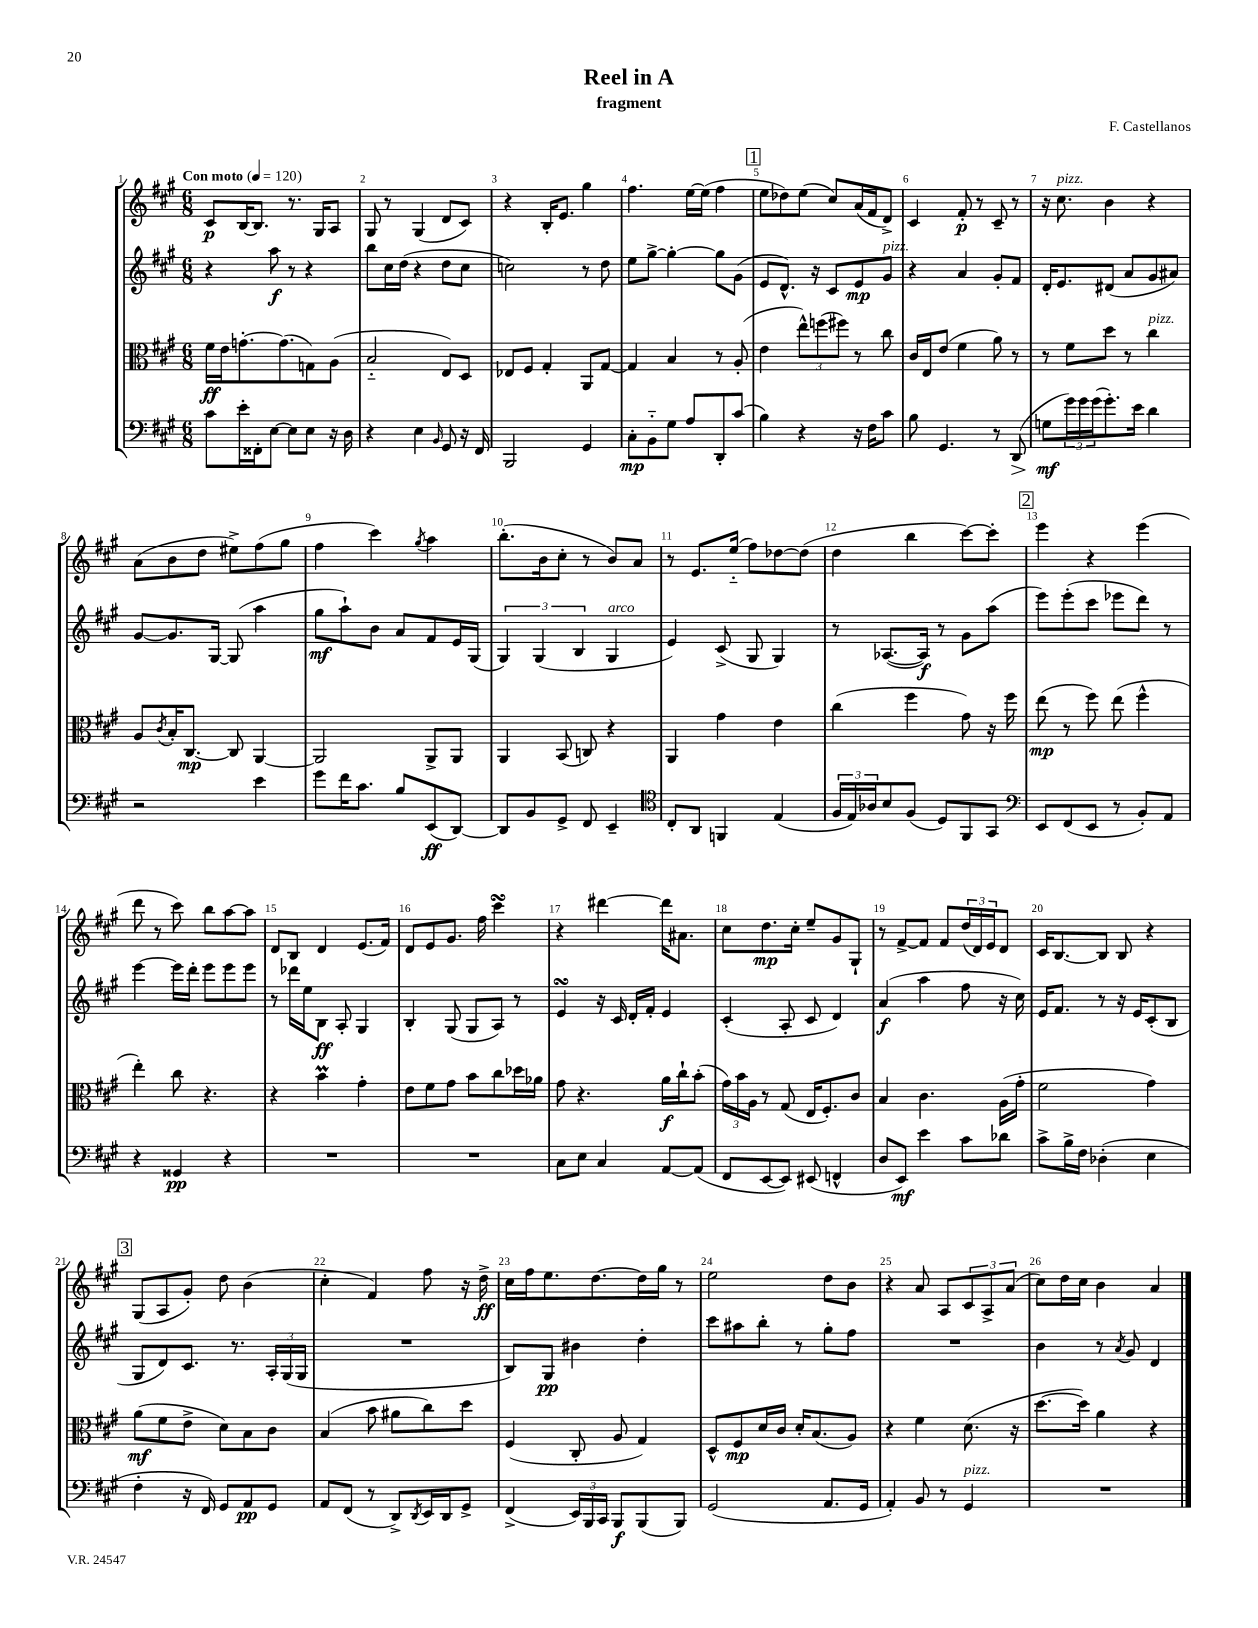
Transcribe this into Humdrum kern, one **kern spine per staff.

**kern	**kern	**kern	**kern
*staff4	*staff3	*staff2	*staff1
*clefF4	*clefC3	*clefG2	*clefG2
*k[f#c#g#]	*k[f#c#g#]	*k[f#c#g#]	*k[f#c#g#]
*M6/8	*M6/8	*M6/8	*M6/8
*MM120	*MM120	*MM120	*MM120
8c#\L	16f#\LL	4r	8c#/L
.	16e\J	.	.
16e'\L	[8.g'\	.	[16B/K
16FF##'\J	.	.	8.B/]J
[8E\J	.	8aa\	.
.	(8.g\]	.	.
8E\]L	.	8r	8.r
8E\J	8G\)	4r	.
.	.	.	16G#/LK
16r	(8A\J	.	8A/J
16D\	.	.	.
=	=	=	=
4r	2B'~/	8bb\L	8G#/
.	.	16cc#\L	8r
.	.	(16dd\JJ	.
4E\	.	4r	(4G#/
16qqBB/	.	.	.
8GG#/	8E/L)	8dd\L	8d/L
16r	8D/J	8cc#\J	8c#/J)
16FF#/	.	.	.
=	=	=	=
2BBB/	8E-/L	2cc\)	4r
.	8F#/J	.	.
.	4G#'/	.	16B'/LK
.	.	.	8.e/J
4GG#/	8AA/L	8r	4gg#\
.	[8G#/J	8dd\	.
=	=	=	=
8C#'\L	4G#/]	8ee\L	4.ff#\
8BB'~\	.	[8gg#^\J	.
8G#\J	4B/	4gg#'\_	.
8A/L	.	.	[16ee\LL
.	.	.	(16ee\]JJ
8DD'/	8r	8gg#\]L	4ff#\
(8c#/J	(8A'/	(8g#\J	.
=	=	=	=
4B\)	4e\	8e/L	8ee\L
.	.	8.d^^/J)	8dd-\)
4r	12ee^^\L)	.	(8ee\J
.	.	16r	.
.	(12ff\	.	.
.	.	8c#/L	8cc#/L)
.	12ff#\J)	.	.
16r	8r	8e/	(16a/L
16F#\LK	.	.	16f#/J
8c#\J	8cc#\	8g#/J	8d^/J)
=	=	=	=
8B\	16c#/LL	4r	4c#/
.	16E/J	.	.
4.GG#/	(8e/J	.	.
.	4f#\	4a/	8f#'/
.	.	.	8r
8r	8a\)	8g#'/L	8c#~/
(8DD/	8r	8f#/J	8r
=	=	=	=
8G\L	8r	16d'/LK	16r
.	.	8.e/	8.cc#\
24g#\L)	8f#\L	.	.
24g#\	.	.	.
(24g#\J	.	.	.
8.g#'\)	8dd\J	(8d#/J	4b\
.	8r	8a/L	.
16e\Jk	.	.	.
4d\	4cc#\	8g#/	4r
.	.	8a#/J)	.
=	=	=	=
2r	8A/L	[8g#/L	(8a\L
.	8qc#/	.	.
.	16B'/K	8.g#/]	8b\
.	[8.C#/J	.	.
.	.	.	8dd\J
.	.	[16G#/Jk	.
.	8C#/]	(8G#/]	8ee#^\L)
4e\	[4AA/	4aa\	(8ff#\
.	.	.	8gg#\J
=	=	=	=
8g#\L	2AA/]	8gg#\L	4ff#\
16f#\K	.	8aa`\)	.
8.c#\J	.	.	.
.	.	8b\J	4ccc#\)
8B/L	.	8a/L	.
.	.	.	8qgg#/
(8EE/	8AA^/L	8f#/	4aa\
[8DD/J)	8AA/J	16e/L	.
.	.	(16G#/JJ	.
=	=	=	=
8DD/]L	4AA/	6G#/)	(8.bb'\L
8BB/	.	.	.
.	.	(6G#/	.
.	.	.	16b\k
8GG#^/J	(8BB/	.	8cc#'\J
.	.	6B/	.
8FF#/	8C/)	.	8r
4EE~/	4r	4G#/	8b/L)
.	.	.	8a/J
=	=	=	=
*clefC4	*	*	*
8C#'/L	4AA/	4e/)	8r
8AA/J	.	.	8.e/L
4FF/	4g#\	(8c#^/	.
.	.	.	(16ee'~/Jk
.	.	8G#/	8ff#\L)
(4E/	4e\	4G#/)	[8dd-\
.	.	.	(8dd-\]J
=	=	=	=
24F#/LL	(4cc#\	8r	4dd\
24E/)	.	.	.
24A-/J	.	.	.
8B/	.	([8.A-/L	.
(8F#/J	4ff#\	.	4bb\
.	.	16A-/]Jk)	.
8D/L)	.	8r	.
8FF#/	8g#\)	8g#\L	[8ccc#\L)
8GG#/J	16r	(8aa\J	8ccc#'\]J
.	16ff#\	.	.
=	=	=	=
*clefF4	*	*	*
8EE/L	(8ee\	8eee\L)	4eee\
(8FF#/	8r	(8eee'\	.
8EE/J	8ff#\)	8ccc#\J	4r
8r	(8ee\	8eee-\L	.
8BB'/L)	4ff#^^\	8ddd\J)	(4eee\
8AA/J	.	8r	.
=	=	=	=
4r	4ee'\)	[4eee\	8ddd\
.	.	.	8r
4GG##/	8cc#\	16eee\]LL	8ccc#\)
.	.	16ddd'\JJ	.
.	4.r	8eee\L	8bb\L
4r	.	8eee\	[8aa\
.	.	8eee\J	8aa\]J
=	=	=	=
2.r	4r	8r	8d/L
.	.	16ddd-\LL	8B/J
.	.	16ee\J	.
.	4b\	8B\J	4d/
.	.	8A'/	.
.	4g#'\	4G#/	(8.e/L
.	.	.	16f#/Jk)
=	=	=	=
2.r	8e\L	4B'/	8d/L
.	8f#\	.	8e/
.	8g#\J	(8G#/	8.g#/J
.	8b\L	8G#/L	.
.	.	.	16ff#\
.	8cc#\	8A/J)	4ccc#\
.	16dd-\L	8r	.
.	16a-\JJ	.	.
=	=	=	=
8C#\L	8g#\	4e/	4r
8E\J	4.r	.	.
4C#/	.	16r	[4ddd#\
.	.	16c#/	.
.	.	16d'/LL	.
.	.	16f#'/JJ	.
[8AA/L	16a\LL	4e/	16ddd#\]LK
.	16cc#`\J	.	8.a#\J
(8AA/]J	(8b'\J	.	.
=	=	=	=
8FF#/L	24g#\LL)	(4c#'/	8cc#\L
.	24b\	.	.
.	24A\JJ	.	.
[8EE/	8r	.	8.dd\
8EE/]J)	(8G#/	8A'/	.
.	.	.	16cc#'\Jk
(8EE#/	16E/LK	8c#/	8ee~/L
.	8.F#'/)	.	.
4FF^^/	.	4d/)	8g#/
.	8c#/J	.	8G#`/J
=	=	=	=
8D/L	4B/	(4a/	8r
8EE/J)	.	.	[8f#^/L
4e\	4.c#\	4aa\	8f#/]J
.	.	.	8f#/L
8c#\L	.	8ff#\	(24dd/L
.	.	.	24d/)
.	.	.	24e/J
8d-\J	(16A\LL	16r	8d/J
.	16g#'\JJ	16cc#\)	.
=	=	=	=
8c#^\L	2f#\	16e/LK	16c#/LK
.	.	8.f#/J	[8.B/
16B^\L	.	.	.
16F#\JJ	.	.	.
(4D-'\	.	8r	8B/]J
.	.	16r	8B/
.	.	16e/LK	.
4E\	4g#\)	(8c#'/	4r
.	.	8B/J	.
=	=	=	=
4F#'\	(8a\L	8G#/L	(8G#/L
.	8f#\	8d/)	8A/
16r	8e^\J	8.c#/J	8g#'/J)
16FF#/)	.	.	.
8GG#/L	8d\L)	.	8dd\
.	.	8.r	.
8AA/	8B\	.	(4b\
8GG#/J	8c#\J	24A'/LL	.
.	.	(24G#/	.
.	.	24G#/JJ	.
=	=	=	=
8AA/L	(4B/	2.r	4cc#'\
(8FF#/J	.	.	.
8r	8b\	.	4f#/)
8DD^/L)	8a#\L	.	.
8qDD/	.	.	.
16EE/L	8cc#\)	.	8ff#\
16DD/J	.	.	.
8GG#^/J	8dd\J	.	16r
.	.	.	16dd^\
=	=	=	=
(4FF#^/	(4F#/	8B/L)	16cc#\LL
.	.	.	16ff#\J
.	.	8G#/J	8.ee\
24EE/LL)	8C#'/	4b#\	.
24BBB/	.	.	.
.	.	.	[8.dd\
24CC#/JJ	.	.	.
8BBB/L	8A/	.	.
(8BBB/	4G#/)	4dd'\	16dd\]L
.	.	.	16gg#\JJ
8BBB/J)	.	.	8r
=	=	=	=
(2GG#/	8D^^/L	8ccc#\L	2ee\
.	8F#/	8aa#\	.
.	16d/L	8bb'\J	.
.	16c#/JJ	.	.
.	16d'/LK	8r	.
.	(8.B/	.	.
8.AA/L	.	8gg#'\L	8dd\L
.	8A/J)	8ff#\J	8b\J
16GG#/Jk	.	.	.
=	=	=	=
4AA'/)	4r	2.r	4r
8BB/	4f#\	.	8a/
8r	.	.	8A/L
4GG#/	(8.d\	.	12c#/
.	.	.	12A^/
.	.	.	(12a/J
.	16r	.	.
=	=	=	=
2.r	[8.dd\L	4b\	8cc#\L)
.	.	.	16dd\L
.	16dd\]Jk)	.	16cc#\JJ
.	4a\	8r	4b\
.	.	8qa/	.
.	.	8g#/	.
.	4r	4d/	4a/
==	==	==	==
*-	*-	*-	*-
